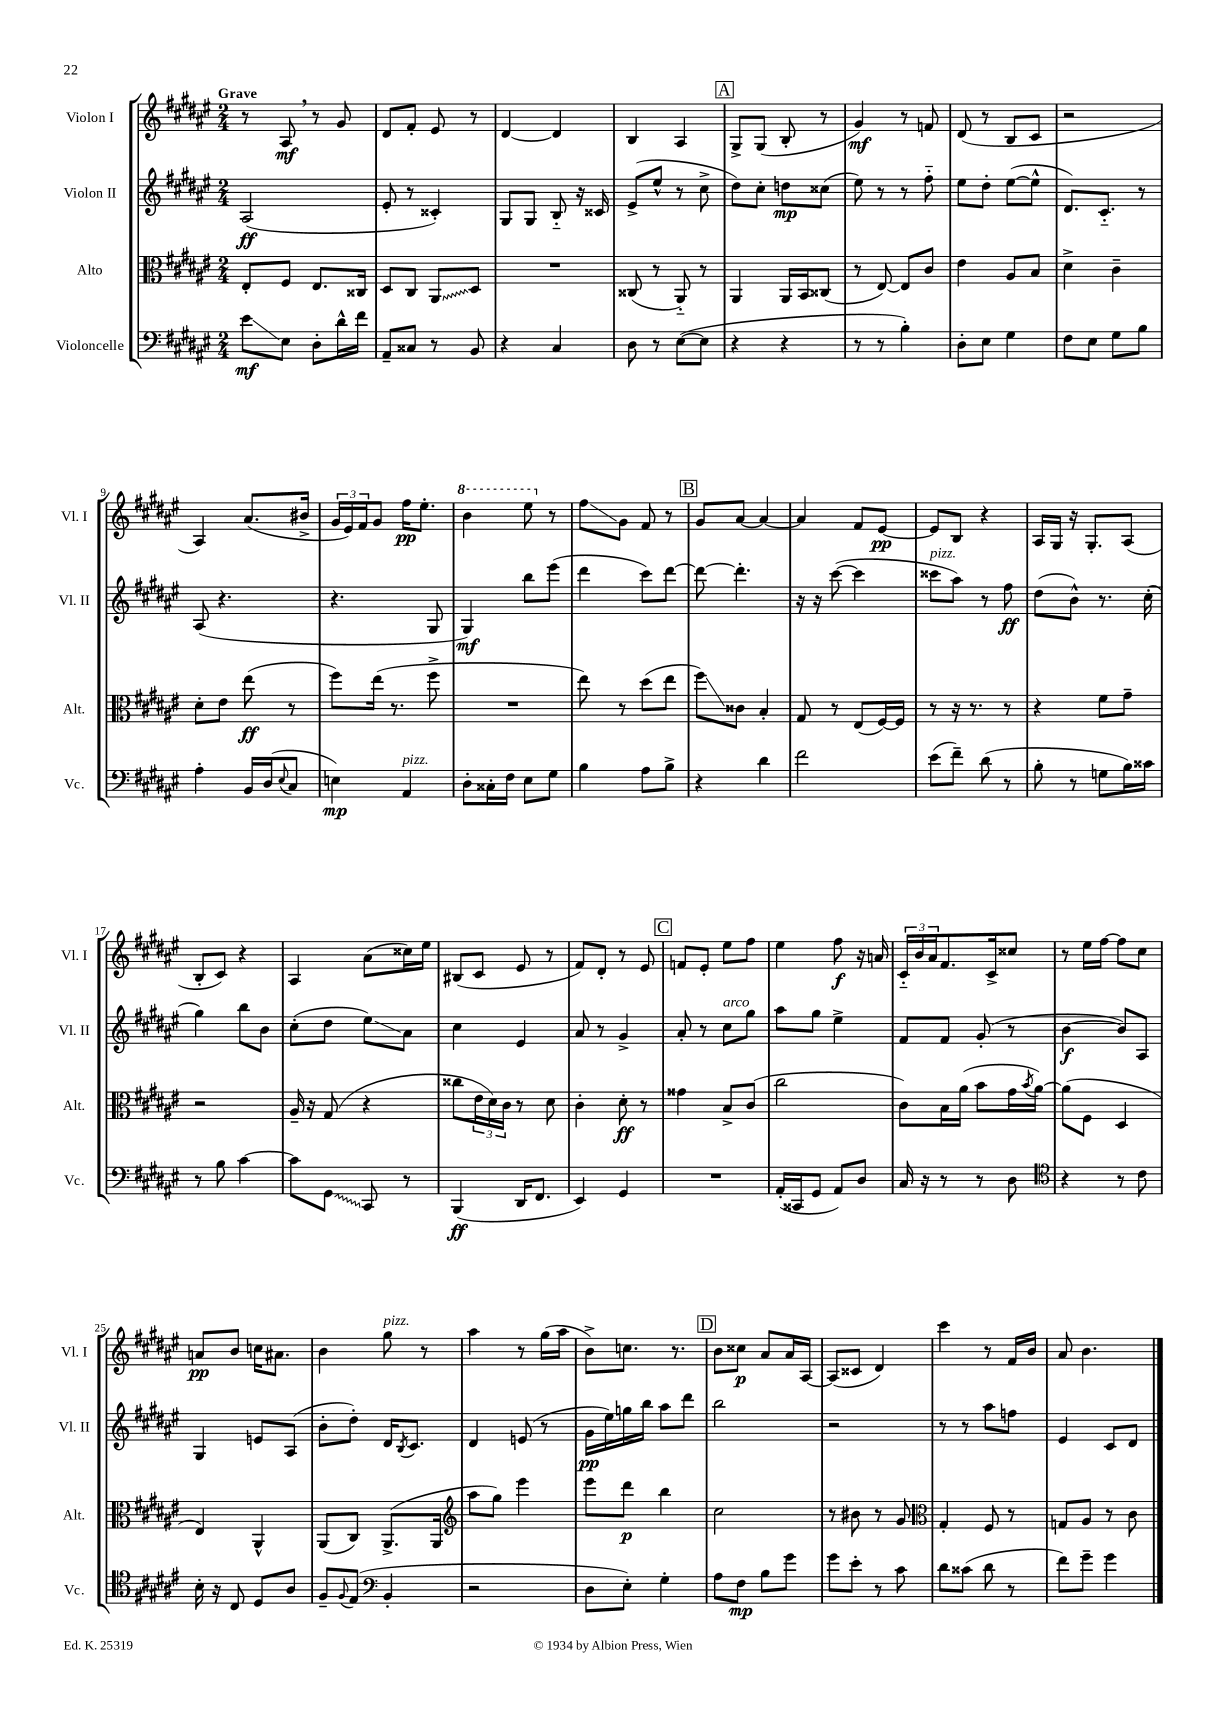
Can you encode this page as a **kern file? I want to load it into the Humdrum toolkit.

**kern	**kern	**kern	**kern
*staff4	*staff3	*staff2	*staff1
*clefF4	*clefC3	*clefG2	*clefG2
*k[f#c#g#d#a#e#]	*k[f#c#g#d#a#e#]	*k[f#c#g#d#a#e#]	*k[f#c#g#d#a#e#]
*M2/4	*M2/4	*M2/4	*M2/4
8e#\L	8E#'/L	(2A#/	8r
8E#\J	8F#/J	.	8A#/
8D#'\L	8.E#/L	.	8r
16d#^^\L	.	.	8g#/
16f#\JJ	16C##/Jk	.	.
=	=	=	=
8AA#~/L	8D#/L	8e#'/	8d#/L
8C##/J	8C#/J	8r	8f#'/J
8r	8AA#/L	4c##'/)	8e#/
8BB/	8D#/J	.	8r
=	=	=	=
4r	2r	8G#/L	[4d#/
.	.	8G#/J	.
4C#/	.	8B'~/	4d#/]
.	.	16r	.
.	.	16c##/	.
=	=	=	=
8D#\	(8C##/	(8e#^/L	4B/
8r	8r	8ee#^^/J	.
([8E#\L	8AA#'~/)	8r	4A#/
8E#\]J	8r	8cc#^\	.
=	=	=	=
4r	4AA#/	8dd#\L)	8G#^/L
.	.	8cc#'\J	(8G#/J
4r	16AA#/LL	8dd\L	8B'/
.	16BB/J	.	.
.	(8C##/J	(8cc##\J	8r
=	=	=	=
8r	8r	8ee#\)	4g#/)
8r	[8E#/)	8r	.
4B'\)	8E#/]L	8r	8r
.	8c#/J	8ff#'~\	8f/
=	=	=	=
8D#'\L	4e#\	8ee#\L	(8d#/
8E#\J	.	8dd#'\J	8r
4G#\	8A#/L	([8ee#\L	8B/L
.	8B/J	8ee#^^\]J	8c#/J
=	=	=	=
8F#\L	4d#^\	8.d#/L)	2r
8E#\J	.	.	.
.	.	8.c#'~/J	.
8G#\L	4c#~\	.	.
8B\J	.	8r	.
=	=	=	=
4A#'\	8d#'\L	(8A#/	4A#/)
.	8e#\J	4.r	.
16BB/LL	(8ee#\	.	(8.a#/L
(16D#/J	.	.	.
8qqE#/	.	.	.
8C#/J	8r	.	.
.	.	.	16b#^/Jk
=	=	=	=
4E\)	8ff#\L)	4.r	24g#/LL
.	.	.	24e#/)
.	.	.	24f#/J
.	(16ee#\Jk	.	8g#/J
.	8.r	.	.
4AA#/	.	.	16ff#\LK
.	.	.	8.ee#'\J
.	8ff#^\	8G#/	.
=	=	=	=
8D#'\L	2r	4G#/)	4bb\
16C##'\L	.	.	.
16F#\JJ	.	.	.
8E#\L	.	8bb\L	8eee#\
8G#\J	.	(8eee#\J	8r
=	=	=	=
4B\	8ee#\)	4ddd#\	8ff#\L
.	8r	.	8g#\J
8A#\L	(8dd#\L	8ccc#\L)	8f#/
8B^\J	8ee#\J	[8ddd#\J	8r
=	=	=	=
4r	8ff#\L)	8ddd#\_	8g#/L
.	8c##\J	4.ddd#'\]	[8a#/J
4d#\	4B'/	.	4a#/_
=	=	=	=
2f#\	8G#/	16r	4a#/]
.	.	16r	.
.	8r	([8ccc#\	.
.	(8E#/L	4ccc#\]	8f#/L
.	[16F#/L)	.	[8e#/J
.	16F#/]JJ	.	.
=	=	=	=
(8e#\L	8r	8ccc##\L	8e#/]L
8f#~\J)	16r	8aa#\J)	8B/J
.	8.r	.	.
(8d#\	.	8r	4r
8r	8r	8ff#\	.
=	=	=	=
8B'\	4r	(8dd#\L	16A#/LL
.	.	.	16G#/JJ
8r	.	8b^^\J)	16r
.	.	.	8.G#'/L
8G\L	8f#\L	8.r	.
16B\L)	8g#~\J	.	(8A#/J
16c##\JJ	.	(16cc#'\	.
=	=	=	=
8r	2r	4gg#\)	8B'/L
8B\	.	.	8c#/J)
[4c#\	.	8bb\L	4r
.	.	8b\J	.
=	=	=	=
8c#\]L	16A#~/	(8cc#'\L	4A#/
.	16r	.	.
8GG#\J	(8G#/	8dd#\J	.
8CC#/	4r	8ee#\L)	(8a#\L
8r	.	8a#\J	16cc##\L)
.	.	.	16ee#\JJ
=	=	=	=
(4BBB/	8cc##\L	4cc#\	(8B#/L
.	24e#\L	.	8c#/J
.	24d#\)	.	.
.	24c#\JJ	.	.
16DD#/LK	8r	4e#/	8e#/
8.FF#/J	.	.	.
.	8d#\	.	8r
=	=	=	=
4EE#/)	4c#'\	8a#/	8f#/L)
.	.	8r	8d#'/J
4GG#/	8d#'\	4g#^/	8r
.	8r	.	8e#/
=	=	=	=
2r	4g##\	8a#'/	8f/L
.	.	8r	8e#'/J
.	8B^/L	8cc#\L	8ee#\L
.	(8c#/J	8gg#\J	8ff#\J
=	=	=	=
(16AA#'/LL	2cc#\	8aa#\L	4ee#\
16CC##/J	.	.	.
8GG#/J	.	8gg#\J	.
8AA#/L)	.	4ee#^\	8ff#\
8D#/J	.	.	16r
.	.	.	16a/
=	=	=	=
16C#/	8c#\L)	8f#/L	24c#'~/LL
.	.	.	24b/
16r	.	.	.
.	.	.	24a#/J
8r	16B\L	8f#/J	8.f#/
.	(16a#\JJ	.	.
8r	8b\L	(8g#'/	.
.	.	.	16c#^/k
8D#\	16g#\L	8r	8cc##/J
.	8qb/	.	.
.	[16a#\JJ)	.	.
=	=	=	=
*clefC4	*	*	*
4r	(8a#\]L	[4b\	8r
.	8F#\J	.	16ee#\LL
.	.	.	[16ff#\JJ
8r	4D#/	8b/]L)	8ff#\]L
8c#\	.	8A#/J	8cc#\J
=	=	=	=
16B'\	4E#/)	4G#/	8a/L
16r	.	.	.
8C#/	.	.	8b/J
8D#/L	4AA#^^/	8e/L	16cc\LK
.	.	.	8.a#\J
8A#/J	.	(8A#/J	.
=	=	=	=
8F#~/L	(8AA#/L	8b'\L	4b\
8qqF#/	.	.	.
(8E#/J	8C#/J)	8dd#'\J)	.
*clefF4	*	*	*
4BB'/	(8.AA#^/L	16d#/LK	8gg#\
.	.	8qB/	.
.	.	8.c#/J	.
.	.	.	8r
.	16AA#/Jk	.	.
=	=	=	=
*	*clefG2	*	*
2r	8aa#\L	4d#/	4aa#\
.	8gg#\J)	.	.
.	4eee#\	(8e/	8r
.	.	8r	(16gg#\LL
.	.	.	16aa#\JJ
=	=	=	=
8D#\L	8eee#\L	16g#\LL	8b^\L)
.	.	16ee#\)	.
8E#'\J)	8ddd#\J	16gg\	8.cc\J
.	.	16bb\JJ	.
4G#'\	4bb\	8aa#\L	.
.	.	.	8.r
.	.	8ddd#\J	.
=	=	=	=
8A#\L	2cc#\	2bb\	8b\L
8F#\J	.	.	8cc##\J
8B\L	.	.	8a#/L
8g#\J	.	.	16a#/L
.	.	.	[16A#/JJ
=	=	=	=
8g#\L	8r	2r	(8A#/]L
8e#'\J	8b#\	.	8c##/J
8r	8r	.	4d#/)
8c#\	8g#/	.	.
=	=	=	=
*	*clefC3	*	*
8d#\L	4G#'/	8r	4ccc#\
(8c##\J	.	8r	.
8d#\	8F#/	8aa#\L	8r
8r	8r	8ff\J	16f#/LL
.	.	.	16b/JJ
=	=	=	=
8f#\L)	8G/L	4e#/	8a#/
8g#~\J	8A#/J	.	4.b\
4g#\	8r	8c#/L	.
.	8c#\	8d#/J	.
==	==	==	==
*-	*-	*-	*-
